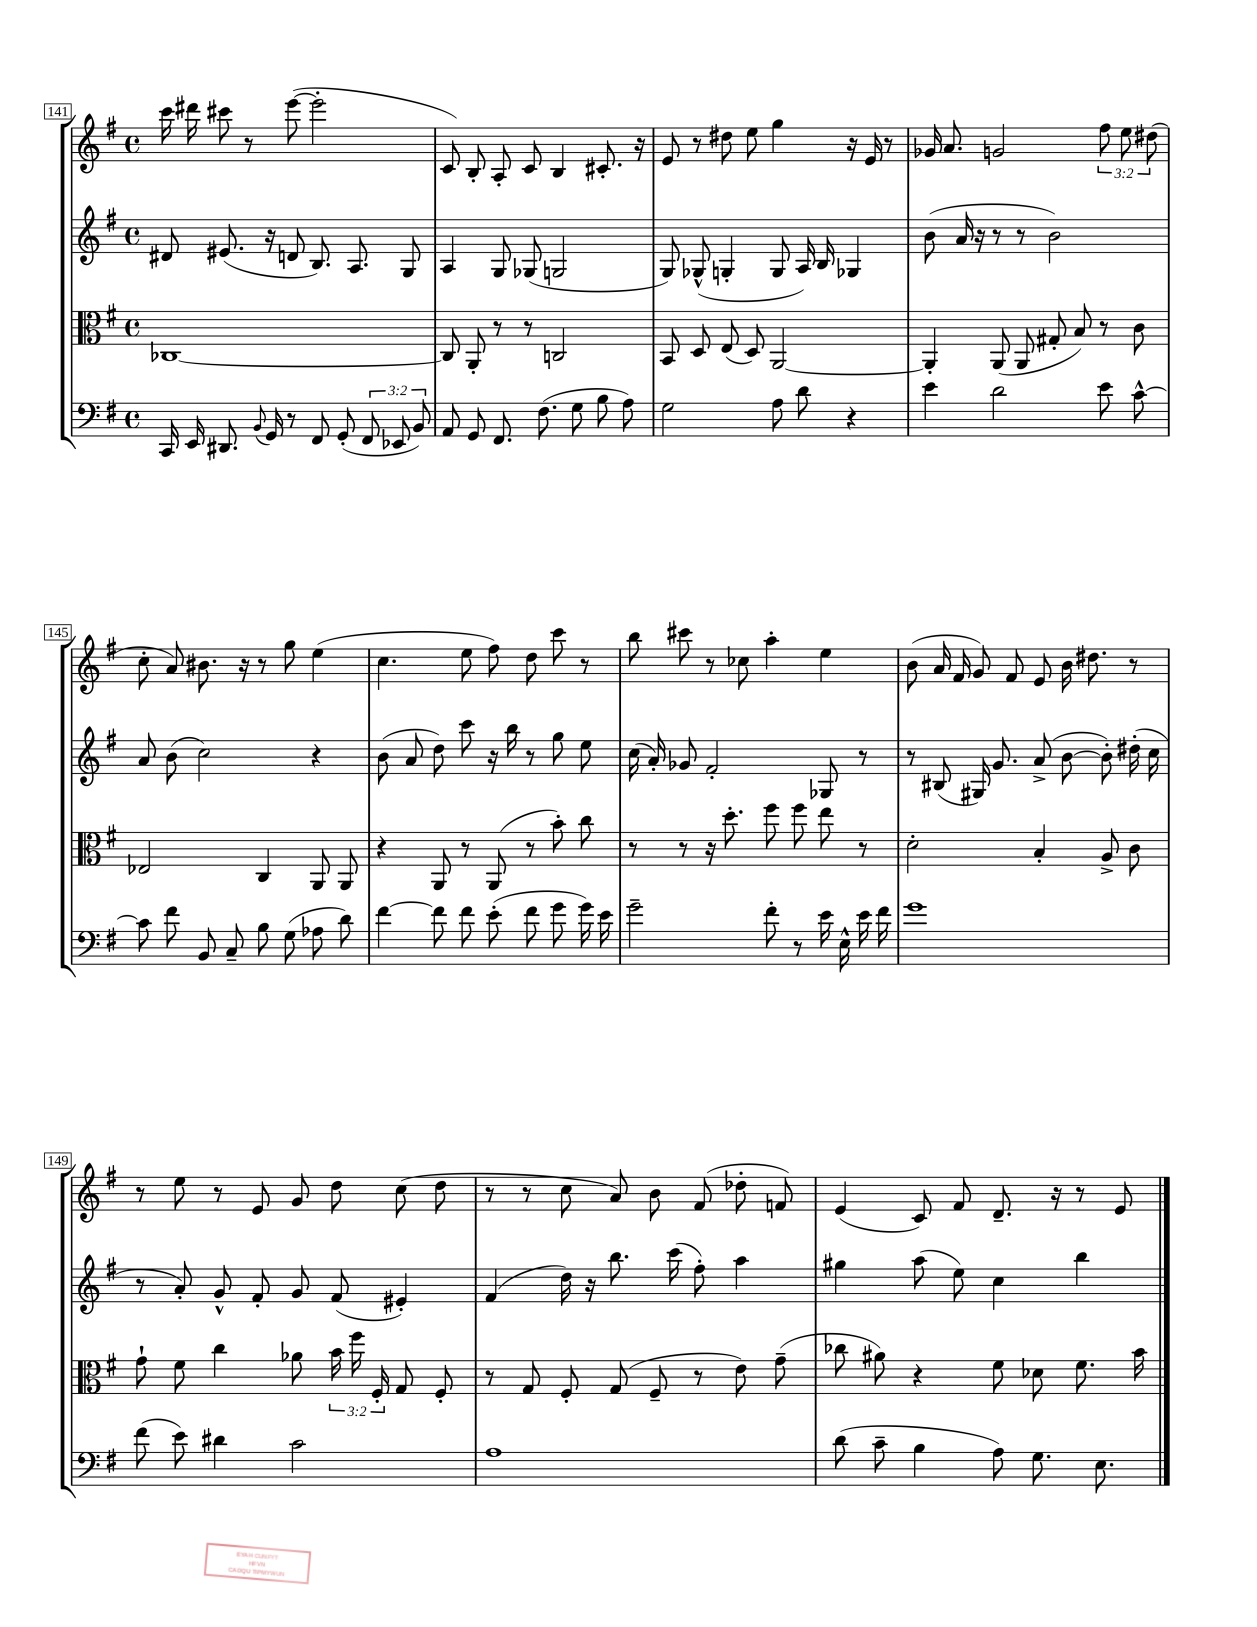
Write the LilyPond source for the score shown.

<<
\new StaffGroup <<
\new Staff = "s0" {
    \clef treble \key g \major \defaultTimeSignature \time 4/4 \override Staff.TupletNumber.text = #tuplet-number::calc-fraction-text
    \autoBeamOff c'''16 dis'''16 cis'''8 r8 e'''8~( e'''2-. |
    c'8) b8-. a8-. c'8 b4 cis'8.-. r16 |
    e'8 r8 dis''8 e''8 g''4 r16 e'16 r8 |
    ges'16 a'8. g'2 \tuplet 3/2 { fis''8 e''8 dis''8( } |
    c''8-. a'8) bis'8. r16 r8 g''8 e''4( |
    c''4. e''8 fis''8) d''8 c'''8 r8 |
    b''8 cis'''8 r8 ces''8 a''4-. e''4 |
    b'8( a'16 fis'16 g'8) fis'8 e'8 b'16 dis''8. r8 |
    r8 e''8 r8 e'8 g'8 d''8 c''8( d''8 |
    r8 r8 c''8 a'8) b'8 fis'8( des''8-. f'8) |
    e'4( c'8) fis'8 d'8.-- r16 r8 e'8 \bar "|." |
}
\new Staff = "s1" {
    \clef treble \key g \major \defaultTimeSignature \time 4/4
    \autoBeamOff dis'8 eis'8.( r16 d'8 b8.) a8. g8 |
    a4 g8 ges8( g2 |
    g8) ges8-^( g4-. g8 a16) b16 ges4 |
    b'8( a'16 r16 r8 r8 b'2) |
    a'8 b'8( c''2) r4 |
    b'8( a'8 d''8) c'''8 r16 b''16 r8 g''8 e''8 |
    c''16( a'16-.) ges'8 fis'2-. ges8 r8 |
    r8 bis8( gis16) g'8. a'8->( b'8~ b'8-.) dis''16-.( c''16 |
    r8 a'8-.) g'8-^ fis'8-. g'8 fis'8( eis'4-.) |
    fis'4( d''16) r16 b''8. c'''16( fis''8-.) a''4 |
    gis''4 a''8( e''8) c''4 b''4 \bar "|." |
}
\new Staff = "s2" {
    \clef alto \key g \major \defaultTimeSignature \time 4/4 \override Staff.TupletNumber.text = #tuplet-number::calc-fraction-text
    \autoBeamOff ces1~ |
    ces8 a,8-. r8 r8 c2 |
    b,8 d8 e8( d8) a,2~ |
    a,4-. a,8( a,8 gis8-. b8) r8 c'8 |
    ees2 c4 a,8 a,8 |
    r4 a,8 r8 a,8( r8 b'8-.) c''8 |
    r8 r8 r16 d''8.-. fis''8 fis''8 e''8 r8 |
    d'2-. b4-. a8-> c'8 |
    g'8-! fis'8 c''4 aes'8 \tuplet 3/2 { b'16 fis''16 fis16-. } g8 fis8-. |
    r8 g8 fis8-. g8( fis8-- r8 e'8) g'8--( |
    ces''8 ais'8) r4 fis'8 des'8 fis'8. b'16 \bar "|." |
}
\new Staff = "s3" {
    \clef bass \key g \major \defaultTimeSignature \time 4/4 \override Staff.TupletNumber.text = #tuplet-number::calc-fraction-text
    \autoBeamOff c,16 e,16 dis,8. \appoggiatura { b,8 } g,16 r8 fis,8 g,8-.( \tuplet 3/2 { fis,8 ees,8 b,8) } |
    a,8 g,8 fis,8. fis8.( g8 b8 a8) |
    g2 a8 d'8 r4 |
    e'4 d'2 e'8 c'8~-^ |
    c'8 fis'8 b,8 c8-- b8 g8( aes8 d'8) |
    fis'4~ fis'8 fis'8 e'8-.( fis'8 g'8 g'16) e'16 |
    g'2-- fis'8-. r8 e'16 e16-^ e'16 fis'16 |
    g'1 |
    fis'8( e'8) dis'4 c'2 |
    a1 |
    d'8( c'8-- b4 a8) g8. e8. \bar "|." |
}
>>
>>
\layout { \context { \Score currentBarNumber = #141 \override BarNumber.stencil = #(make-stencil-boxer 0.1 0.3 ly:text-interface::print) } }
